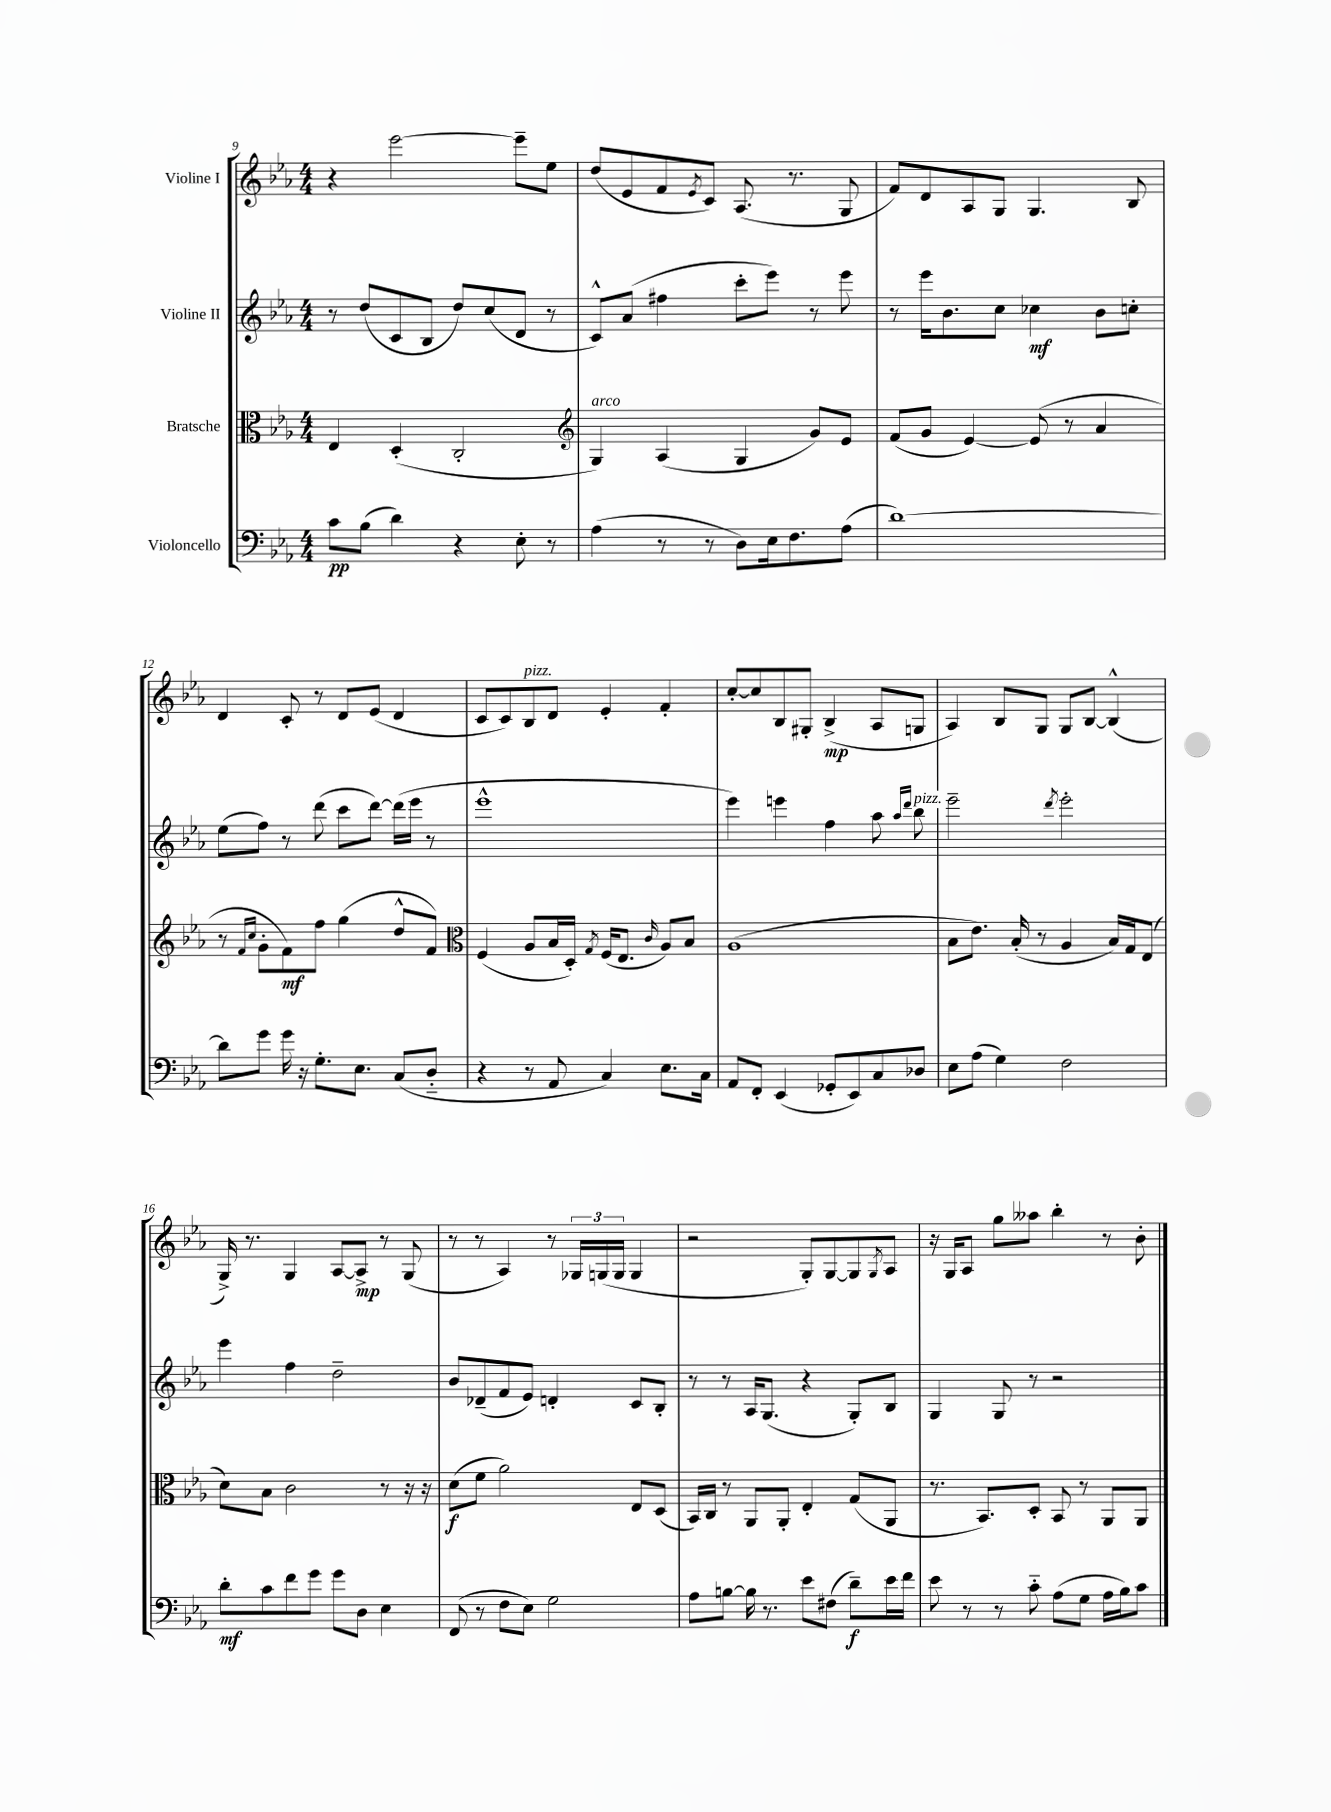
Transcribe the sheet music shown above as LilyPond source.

<<
\new StaffGroup <<
\new Staff = "s0" \with { instrumentName = "Violine I" } {
    \clef treble \key ees \major \numericTimeSignature \time 4/4
    r4 ees'''2~ ees'''8-- ees''8 |
    d''8( ees'8 f'8 \acciaccatura { ees'8 } c'8) aes8.( r8. g8 |
    f'8) d'8 aes8 g8 g4. bes8 |
    d'4 c'8-. r8 d'8 ees'8( d'4 |
    c'8 c'8) bes8^\markup { \italic "pizz." } d'8 ees'4-. f'4-. |
    c''8~-. c''8 bes8 gis8-. bes4->\mp( aes8 g8 |
    aes4) bes8 g8 g8 bes8~ bes4-^( |
    g16->) r8. g4 aes8~ aes8->\mp r8 g8( |
    r8 r8 aes4) r8 \tuplet 3/2 { ges16 g16( g16 } g4 |
    r2 g8-.) g8~ g8 \acciaccatura { g8 } aes8 |
    r16 g16 aes8 g''8 aeses''8 bes''4-. r8 bes'8-. \bar "|." |
}
\new Staff = "s1" \with { instrumentName = "Violine II" } {
    \clef treble \key ees \major \numericTimeSignature \time 4/4
    r8 d''8( c'8 bes8 d''8) c''8( d'8 r8 |
    c'8-^) aes'8( fis''4 c'''8-. ees'''8) r8 ees'''8 |
    r8 ees'''16 bes'8. c''8 ces''4\mf bes'8 c''8-. |
    ees''8( f''8) r8 d'''8( c'''8 d'''8~) d'''16( ees'''16 r8 |
    ees'''1-^ |
    ees'''4) e'''4 f''4 aes''8 \grace { aes''16 d'''16 } bes''8^\markup { \italic "pizz." } |
    ees'''2-- \acciaccatura { d'''8 } ees'''2-. |
    ees'''4 f''4 d''2-- |
    bes'8 des'8--( f'8 ees'8) d'4-. c'8 bes8-. |
    r8 r8 aes16 g8.( r4 g8-.) bes8 |
    g4 g8 r8 r2 \bar "|." |
}
\new Staff = "s2" \with { instrumentName = "Bratsche" } {
    \clef alto \key ees \major \numericTimeSignature \time 4/4
    ees4 d4-.( c2-. |
    \clef treble g4^\markup { \italic "arco" }) aes4( g4 g'8) ees'8 |
    f'8( g'8 ees'4~) ees'8( r8 aes'4 |
    r8 \grace { f'16 c''16 } g'8-. f'8\mf) f''8 g''4( d''8-^ f'8) |
    \clef alto f4( aes8 bes16 d16-.) \acciaccatura { g8 } f16( ees8. \grace { c'16 } aes8) bes8 |
    aes1( |
    bes8 ees'8.) bes16-.( r8 aes4 bes16) g16 ees8( |
    d'8) bes8 c'2 r8 r16 r16 |
    d'8\f( f'8 aes'2) ees8 d8( |
    bes,16) c16 r8 aes,8 aes,8-. ees4-. g8( aes,8 |
    r8. bes,8.) d8-. bes,8 r8 aes,8 aes,8 \bar "|." |
}
\new Staff = "s3" \with { instrumentName = "Violoncello" } {
    \clef bass \key ees \major \numericTimeSignature \time 4/4
    c'8\pp bes8( d'4) r4 ees8-. r8 |
    aes4( r8 r8 d8) ees16 f8. aes8( |
    d'1~) |
    d'8 g'8 g'16 r16 g8.-. ees8. c8( d8-_ |
    r4 r8 aes,8 c4) ees8. c16 |
    aes,8 f,8-. ees,4( ges,8-. ees,8) c8 des8 |
    ees8 aes8( g4) f2 |
    d'8-.\mf c'8 f'8 g'8 g'8 d8 ees4 |
    f,8( r8 f8 ees8) g2 |
    aes8 b8~ b16 r8. ees'8 fis8( d'8--\f) ees'16 f'16 |
    ees'8 r8 r8 c'8-_ aes8( g8 aes16 bes16) c'8 \bar "|." |
}
>>
>>
\layout { \context { \Score currentBarNumber = #9 } }
